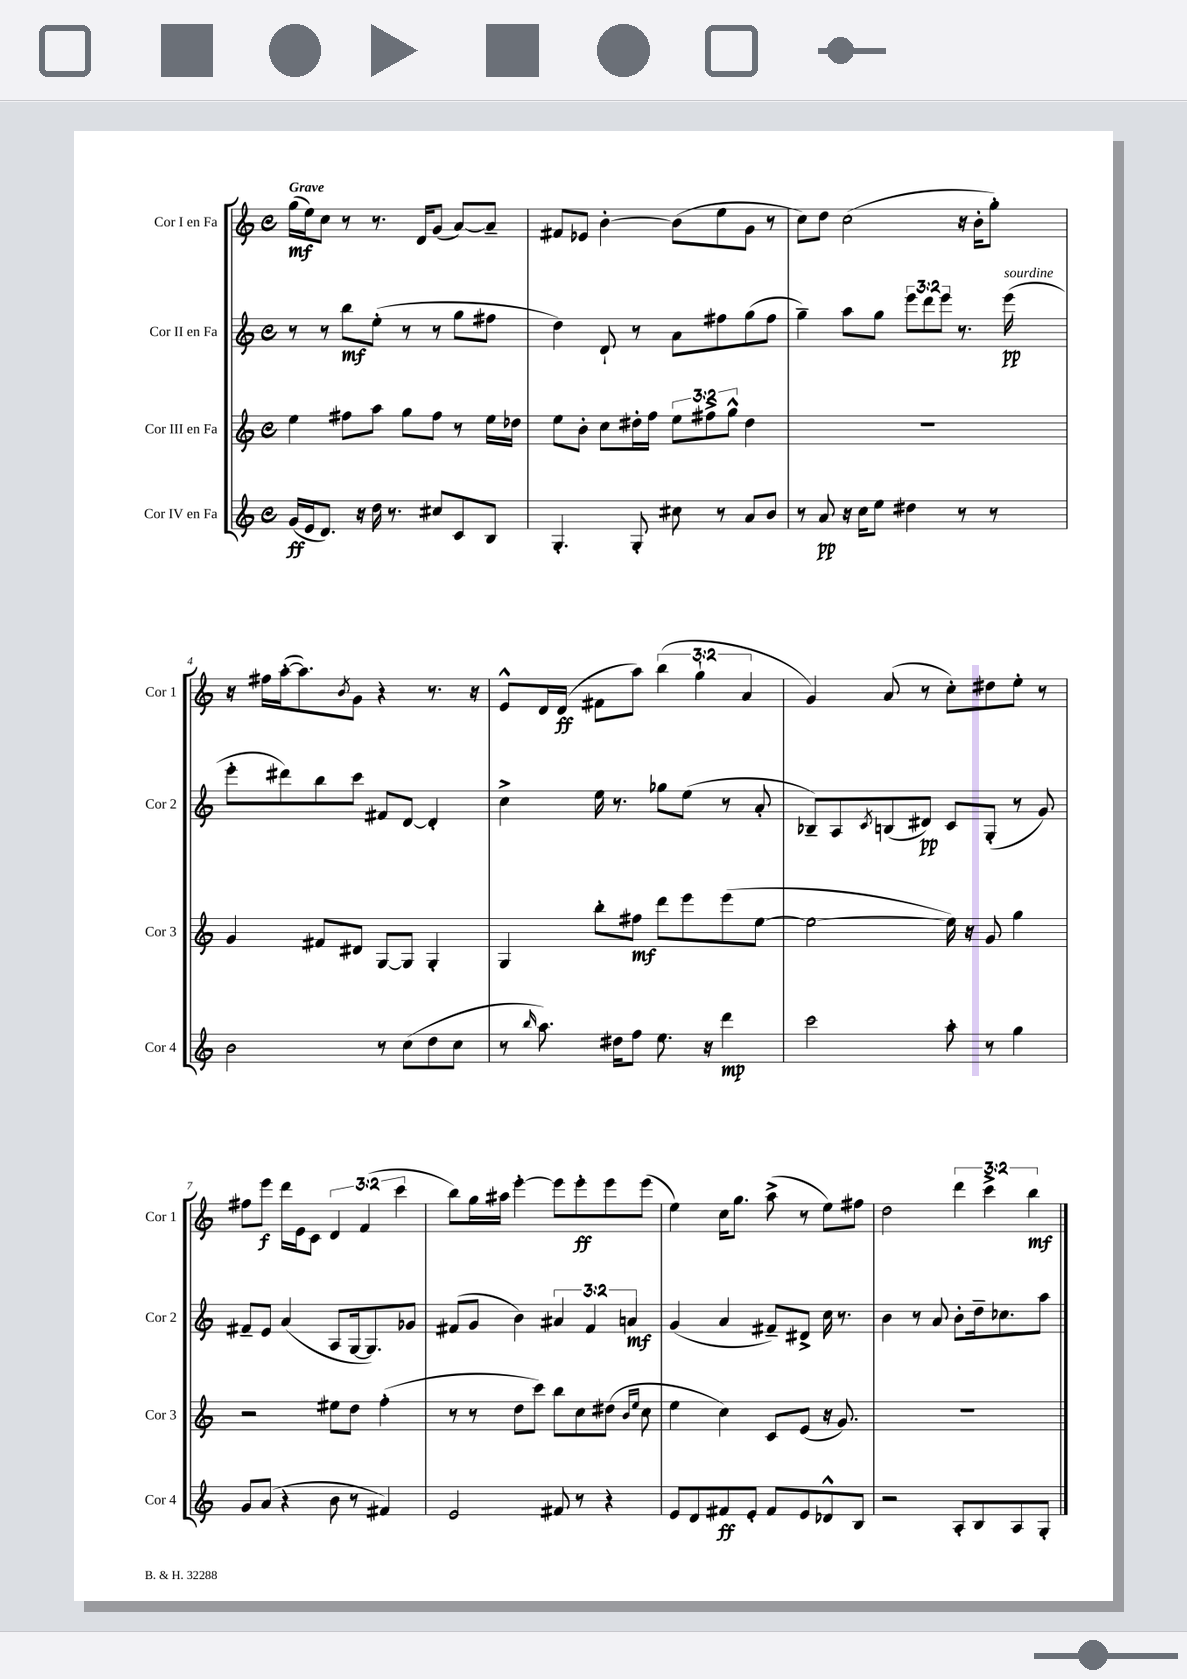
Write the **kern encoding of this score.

**kern	**dynam	**kern	**dynam	**kern	**dynam	**kern	**dynam
*part4	*part4	*part3	*part3	*part2	*part2	*part1	*part1
*staff4	*staff4	*staff3	*staff3	*staff2	*staff2	*staff1	*staff1
*I"Cor IV en Fa	*	*I"Cor III en Fa	*	*I"Cor II en Fa	*	*I"Cor I en Fa	*
*I'Cor 4	*	*I'Cor 3	*	*I'Cor 2	*	*I'Cor 1	*
*clefG2	*	*clefG2	*	*clefG2	*	*clefG2	*
*k[]	*	*k[]	*	*k[]	*	*k[]	*
*M4/4	*	*M4/4	*	*M4/4	*	*M4/4	*
*met(c)	*	*met(c)	*	*met(c)	*	*met(c)	*
=1	=1	=1	=1	=1	=1	=1	=1
!	!	!	!	!	!	!LO:TX:a:B:t=Grave	!
(16g/LL	ff	4ee\	.	8r	.	(16gg\LL	mf
16e/J	.	.	.	.	.	16ee\J)	.
8.d/J)	.	.	.	8r	.	8cc\J	.
.	.	8ff#X\L	.	8bb\L	mf	8r	.
16r	.	.	.	.	.	.	.
16dd\	.	8aa\J	.	(8ee'\J	.	8.r	.
8.r	.	.	.	.	.	.	.
.	.	8gg\L	.	8r	.	.	.
.	.	.	.	.	.	16d/KL	.
8cc#X/L	.	8ff#\J	.	8r	.	(8g/J	.
8c/	.	8r	.	8gg\L	.	[8a/L)	.
8B/J	.	16ee\LL	.	8ff#X\J	.	8a~/J]	.
.	.	16dd-X\JJ	.	.	.	.	.
=2	=2	=2	=2	=2	=2	=2	=2
4.G'/	.	8ee\L	.	4dd\)	.	8f#X/L	.
.	.	8b'\J	.	.	.	8e-X/J	.
.	.	8cc\L	.	8d`/	.	[4b'\	.
8G'/	.	16dd#X'\L	.	8r	.	.	.
.	.	16ff\JJ	.	.	.	.	.
8cc#X\	.	12ee\L	.	8a\L	.	(8b\L]	.
.	.	12ff#X^\	.	.	.	.	.
8r	.	.	.	8ff#X\	.	8ee\	.
.	.	12gg^^\J	.	.	.	.	.
8a/L	.	4dd#\	.	(8gg\	.	8g\J	.
8b/J	.	.	.	8ff#\J	.	8r	.
=3	=3	=3	=3	=3	=3	=3	=3
8r	.	1r	.	4gg~\)	.	8cc\L)	.
8a/	pp	.	.	.	.	8dd\J	.
16r	.	.	.	8aa\L	.	(2cc\	.
16cc\KL	.	.	.	.	.	.	.
8ee\J	.	.	.	8gg\J	.	.	.
4dd#X\	.	.	.	12eee\L	.	.	.
.	.	.	.	12ddd\	.	.	.
.	.	.	.	12eee\J	.	.	.
8r	.	.	.	8.r	.	16r	.
.	.	.	.	.	.	16b'\KL	.
8r	.	.	.	.	.	8gg'\J)	.
!	!	!	!	!LO:TX:a:i:t=sourdine	!	!	!
.	.	.	.	(16eee\	pp	.	.
!!LO:LB:g=z
=4	=4	=4	=4	=4	=4	=4	=4
2b\	.	4g/	.	8eee'\L	.	16r	.
.	.	.	.	.	.	16ff#X\LL	.
.	.	.	.	8ddd#X\)	.	([16aa'\J	.
.	.	.	.	.	.	8.aa\])	.
.	.	8f#X/L	.	8bb\	.	.	.
.	.	.	.	.	.	8qb/	.
.	.	8d#X/J	.	8ccc\J	.	8g\J	.
8r	.	[8G/L	.	8f#X/L	.	4r	.
(8cc\L	.	8G/J]	.	[8d/J	.	.	.
8dd\	.	4G'/	.	4d'/]	.	8.r	.
8cc\J	.	.	.	.	.	.	.
.	.	.	.	.	.	16r	.
=5	=5	=5	=5	=5	=5	=5	=5
8r	.	4G/	.	4cc^\	.	8e^^/L	.
16qqbb/	.	.	.	.	.	.	.
8.aa\)	.	.	.	.	.	16d/L	.
.	.	.	.	.	.	(16d/JJ	ff
.	.	8bb'\L	.	16ee\	.	8f#X\L	.
16dd#X\KL	.	.	.	8.r	.	.	.
8ff\J	.	8ff#X\J	mf	.	.	8aa\J)	.
8.ee\	.	8ddd\L	.	8gg-X\L	.	(6bb\	.
.	.	8eee\	.	(8ee\J	.	.	.
.	.	.	.	.	.	6gg`\	.
16r	.	.	.	.	.	.	.
4ddd\	mp	(8eee\	.	8r	.	.	.
.	.	.	.	.	.	6a/	.
.	.	[8ee\J	.	8a'/	.	.	.
=6	=6	=6	=6	=6	=6	=6	=6
2ccc\	.	2ee\_	.	8B-X~/L)	.	4g/)	.
.	.	.	.	8A/	.	.	.
.	.	.	.	8qc/	.	.	.
.	.	.	.	(8Bn/	.	(8a/	.
.	.	.	.	8d#X/J)	pp	8r	.
8aa'\	.	16ee\])	.	8c/L	.	8cc'\L)	.
.	.	16r	.	.	.	.	.
8r	.	8g/	.	(8G'/J	.	8dd#X\	.
4gg\	.	4gg\	.	8r	.	8ee'\J	.
.	.	.	.	8g/)	.	8r	.
!!LO:LB:g=z
=7	=7	=7	=7	=7	=7	=7	=7
8g/L	.	2r	.	8f#X~/L	.	8ff#X\L	.
(8a/J	.	.	.	8e/J	.	8eee\J	f
4r	.	.	.	(4a/	.	16ddd\LL	.
.	.	.	.	.	.	16e\J	.
.	.	.	.	.	.	8c\J	.
8b\	.	8ee#X\L	.	8A/L	.	6d/	.
8r	.	8dd\J	.	[16G/k	.	.	.
.	.	.	.	.	.	(6f/	.
.	.	.	.	8.G/])	.	.	.
4f#X/)	.	(4ff'\	.	.	.	.	.
.	.	.	.	.	.	6ccc\	.
.	.	.	.	8g-X/J	.	.	.
=8	=8	=8	=8	=8	=8	=8	=8
2e/	.	8r	.	(8f#X/L	.	8bb\L)	.
.	.	8r	.	8g/J	.	16gg\L	.
.	.	.	.	.	.	16aa#X\JJ	.
.	.	8dd\L	.	4b\)	.	[4eee'\	.
.	.	8ccc\J)	.	.	.	.	.
8f#X/	.	8bb\L	.	6a#X/	.	8eee\L]	.
8r	.	8cc\	.	.	.	8eee'\	ff
.	.	.	.	6f#/	.	.	.
4r	.	(8dd#X\J	.	.	.	8eee\	.
.	.	.	.	6an/	mf	.	.
.	.	16qqb/LL	.	.	.	.	.
.	.	16qqee/JJ	.	.	.	.	.
.	.	8cc\	.	.	.	(8eee\J	.
=9	=9	=9	=9	=9	=9	=9	=9
8e/L	.	4ee\	.	(4g/	.	4ee\)	.
8d/	.	.	.	.	.	.	.
8f#X/	ff	4cc\)	.	4a/	.	16cc\KL	.
.	.	.	.	.	.	8.gg\J	.
8e'/J	.	.	.	.	.	.	.
8f#/L	.	8c/L	.	8f#X~/L)	.	(8aa^\	.
8e/	.	(8e/J	.	8d#X^/J	.	8r	.
8d-X^^/	.	16r	.	16cc\	.	8ee\L)	.
.	.	8.g/)	.	8.r	.	.	.
8B/J	.	.	.	.	.	8ff#X\J	.
=10	=10	=10	=10	=10	=10	=10	=10
2r	.	1r	.	4b\	.	2dd\	.
.	.	.	.	8r	.	.	.
.	.	.	.	8a/	.	.	.
8A'/L	.	.	.	8b'\L	.	6ddd\	.
8B/	.	.	.	16dd~\k	.	.	.
.	.	.	.	.	.	6ccc^\	.
.	.	.	.	8.cc-X\	.	.	.
8A/	.	.	.	.	.	.	.
.	.	.	.	.	.	6bb\	mf
8G'/J	.	.	.	8aa\J	.	.	.
==	==	==	==	==	==	==	==
*-	*-	*-	*-	*-	*-	*-	*-
